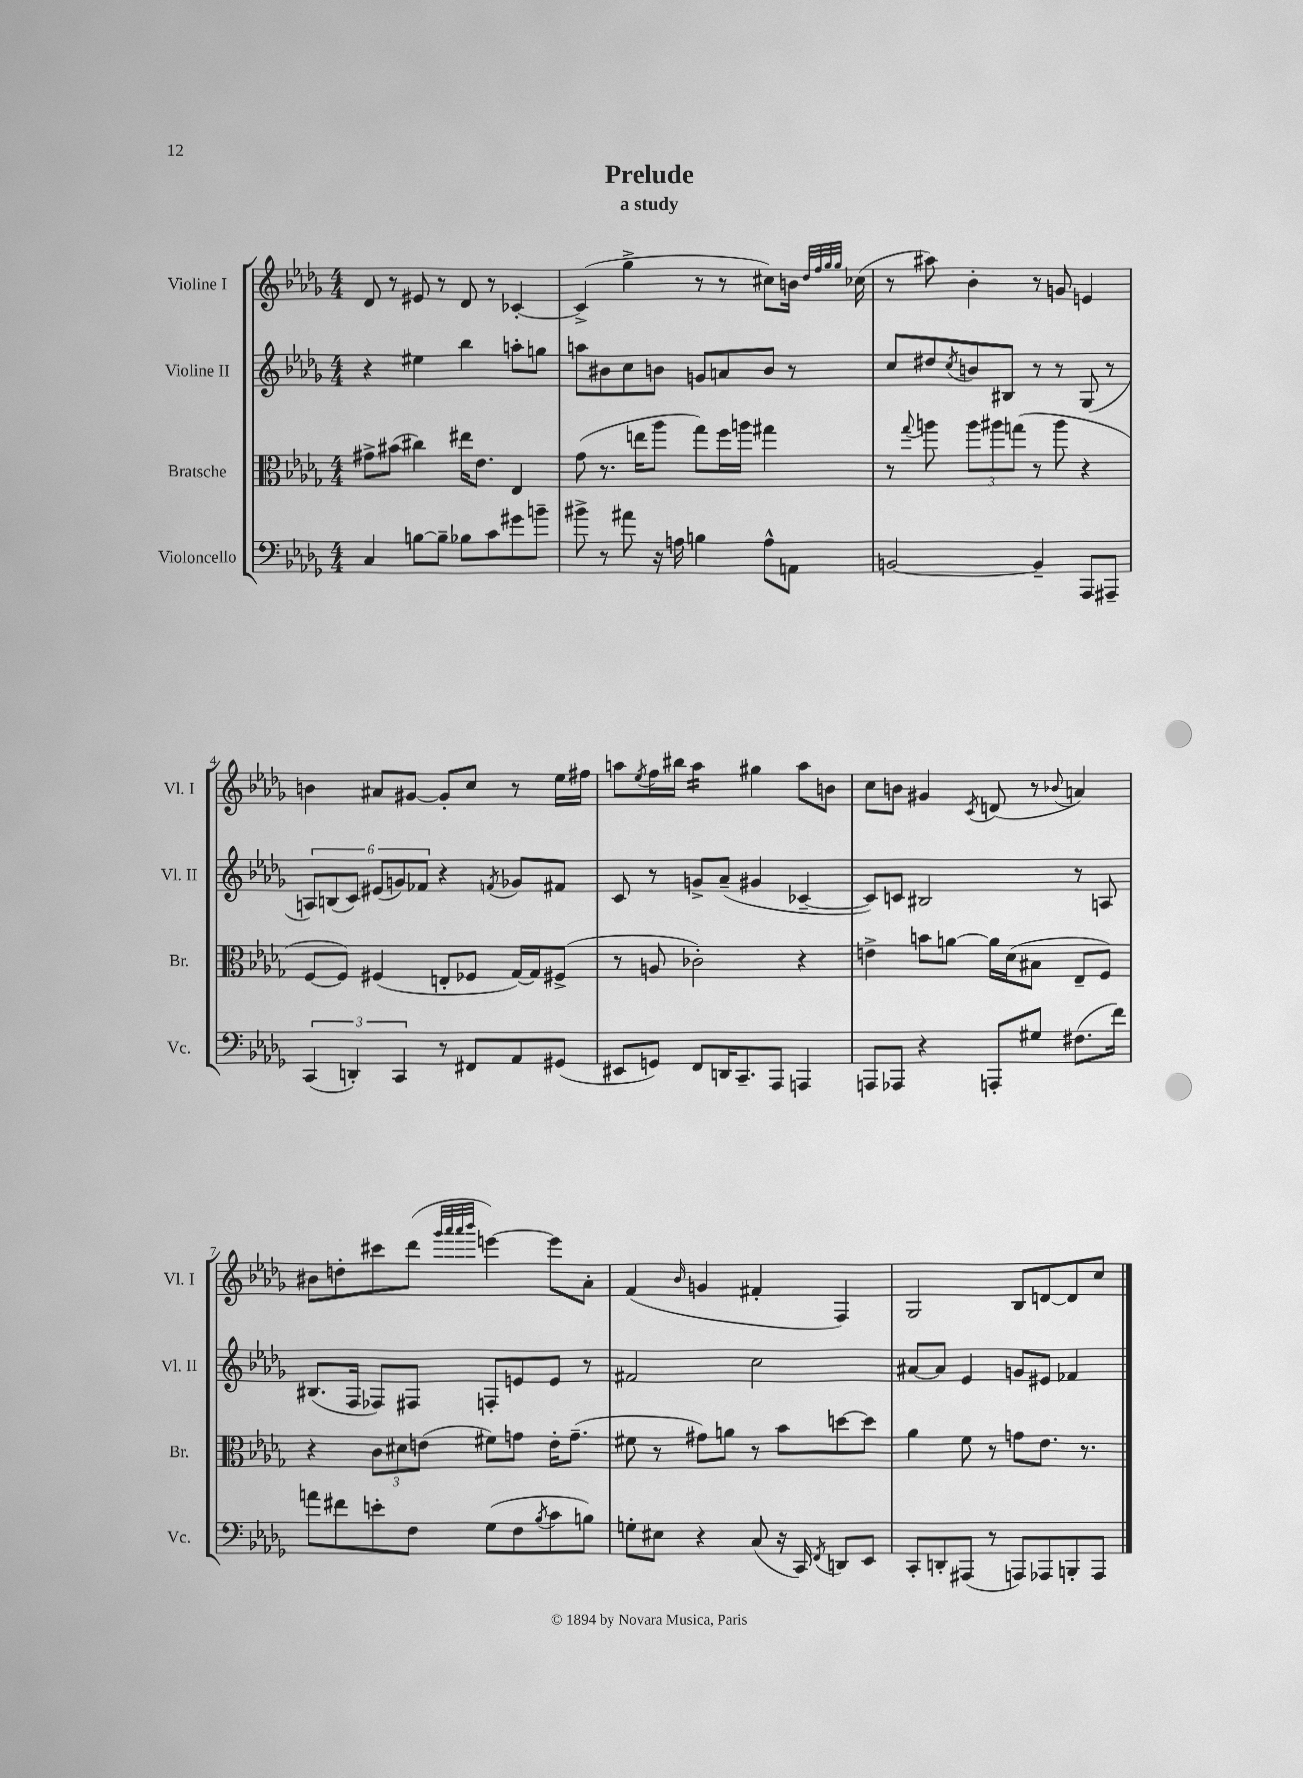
\header { title = "Prelude" subtitle = "a study" }
<<
\new StaffGroup <<
\new Staff = "s0" \with { instrumentName = "Violine I" shortInstrumentName = "Vl. I" } {
    \clef treble \key des \major \numericTimeSignature \time 4/4
    des'8 r8 eis'8 r8 des'8 r8 ces'4~-. |
    ces'4->( ges''4-> r8 r8 cis''8) b'16 \grace { des''32 f''32 ges''32 ges''32 } ces''16( |
    r8 ais''8) bes'4-. r8 g'8 e'4 |
    b'4 ais'8 gis'8~ gis'8-. c''8 r8 ees''16 fis''16 |
    a''8 \acciaccatura { ees''8 } f''16 bis''16 a''4:16 gis''4 a''8 b'8 |
    c''8 b'8 gis'4 \acciaccatura { c'8 } d'8( r8 \appoggiatura { bes'8 } a'4) |
    bis'8 d''8-. cis'''8 des'''8( \grace { ges'''32 aes'''32 aes'''32 bes'''32 } e'''4~) e'''8 aes'8-. |
    f'4( \grace { bes'16 } g'4 fis'4-. f4) |
    ges2 bes8 d'8~ d'8 c''8 \bar "|." |
}
\new Staff = "s1" \with { instrumentName = "Violine II" shortInstrumentName = "Vl. II" } {
    \clef treble \key des \major \numericTimeSignature \time 4/4
    r4 eis''4 bes''4 a''8-. g''8 |
    a''8 bis'8 c''8 b'8 g'8 a'8 b'8 r8 |
    c''8 dis''8 \acciaccatura { c''8 } b'8 bis8 r8 r8 ges8( r8 |
    \tuplet 6/4 { a8) b8( c'8) eis'8( g'8) fes'8 } r4 \acciaccatura { f'8 } ges'8 fis'8 |
    c'8 r8 g'8-> aes'8--( gis'4 ces'4~-- |
    ces'8) c'8 bis2 r8 a8 |
    bis8.( f16 fes8) fis8 f8-. e'8 e'8 r8 |
    fis'2 c''2 |
    ais'8~ ais'8 ees'4 g'8 eis'8 fes'4 \bar "|." |
}
\new Staff = "s2" \with { instrumentName = "Bratsche" shortInstrumentName = "Br." } {
    \clef alto \key des \major \numericTimeSignature \time 4/4
    gis'8-> bis'8( cis''4) eis''16 ees'8. ees4 |
    ges'8( r8. e''16 aes''8 ges''8) f''16 a''16 gis''4 |
    r8 \appoggiatura { ges''8 } a''8 \tuplet 3/2 { a''8 ais''8 g''8( } r8 ais''8 r4 |
    f8~ f8) fis4( e8-. fes8 ges16~) ges16 fis8->( |
    r8 a8 ces'2-.) r4 |
    e'4-> b'8 a'8~ a'16 des'16( bis8 ees8-- f8) |
    r4 \tuplet 3/2 { c'8 dis'8 e'8( } fis'8) g'8 e'16-. g'8.--( |
    fis'8 r8 gis'8) a'8 r8 bes'8 d''8~ d''8 |
    aes'4 f'8 r8 g'8 ees'8. r8. \bar "|." |
}
\new Staff = "s3" \with { instrumentName = "Violoncello" shortInstrumentName = "Vc." } {
    \clef bass \key des \major \numericTimeSignature \time 4/4
    c4 b8~ b8-- bes8 c'8 gis'8 b'8-- |
    bis'8-> r8 ais'8 r16 a16 b4 a8-^ a,8 |
    b,2~ b,4-- aes,,8 ais,,8-- |
    \tuplet 3/2 { c,4( d,4-.) c,4 } r8 fis,8 aes,8 gis,8( |
    eis,8 g,8) f,8 d,16 c,8.-- aes,,8 a,,4 |
    a,,8 aes,,8 r4 a,,8-. gis8 fis8.( f'16) |
    a'8 fis'8 e'8-. f8 ges8( f8 \acciaccatura { bes8 } c'8 b8) |
    g8-. eis8 r4 c8( r16 c,16) \acciaccatura { f,8 } d,8 ees,8 |
    c,8-. d,8-. ais,,8( r8 a,,8) aes,,8 b,,8-. aes,,8 \bar "|." |
}
>>
>>
